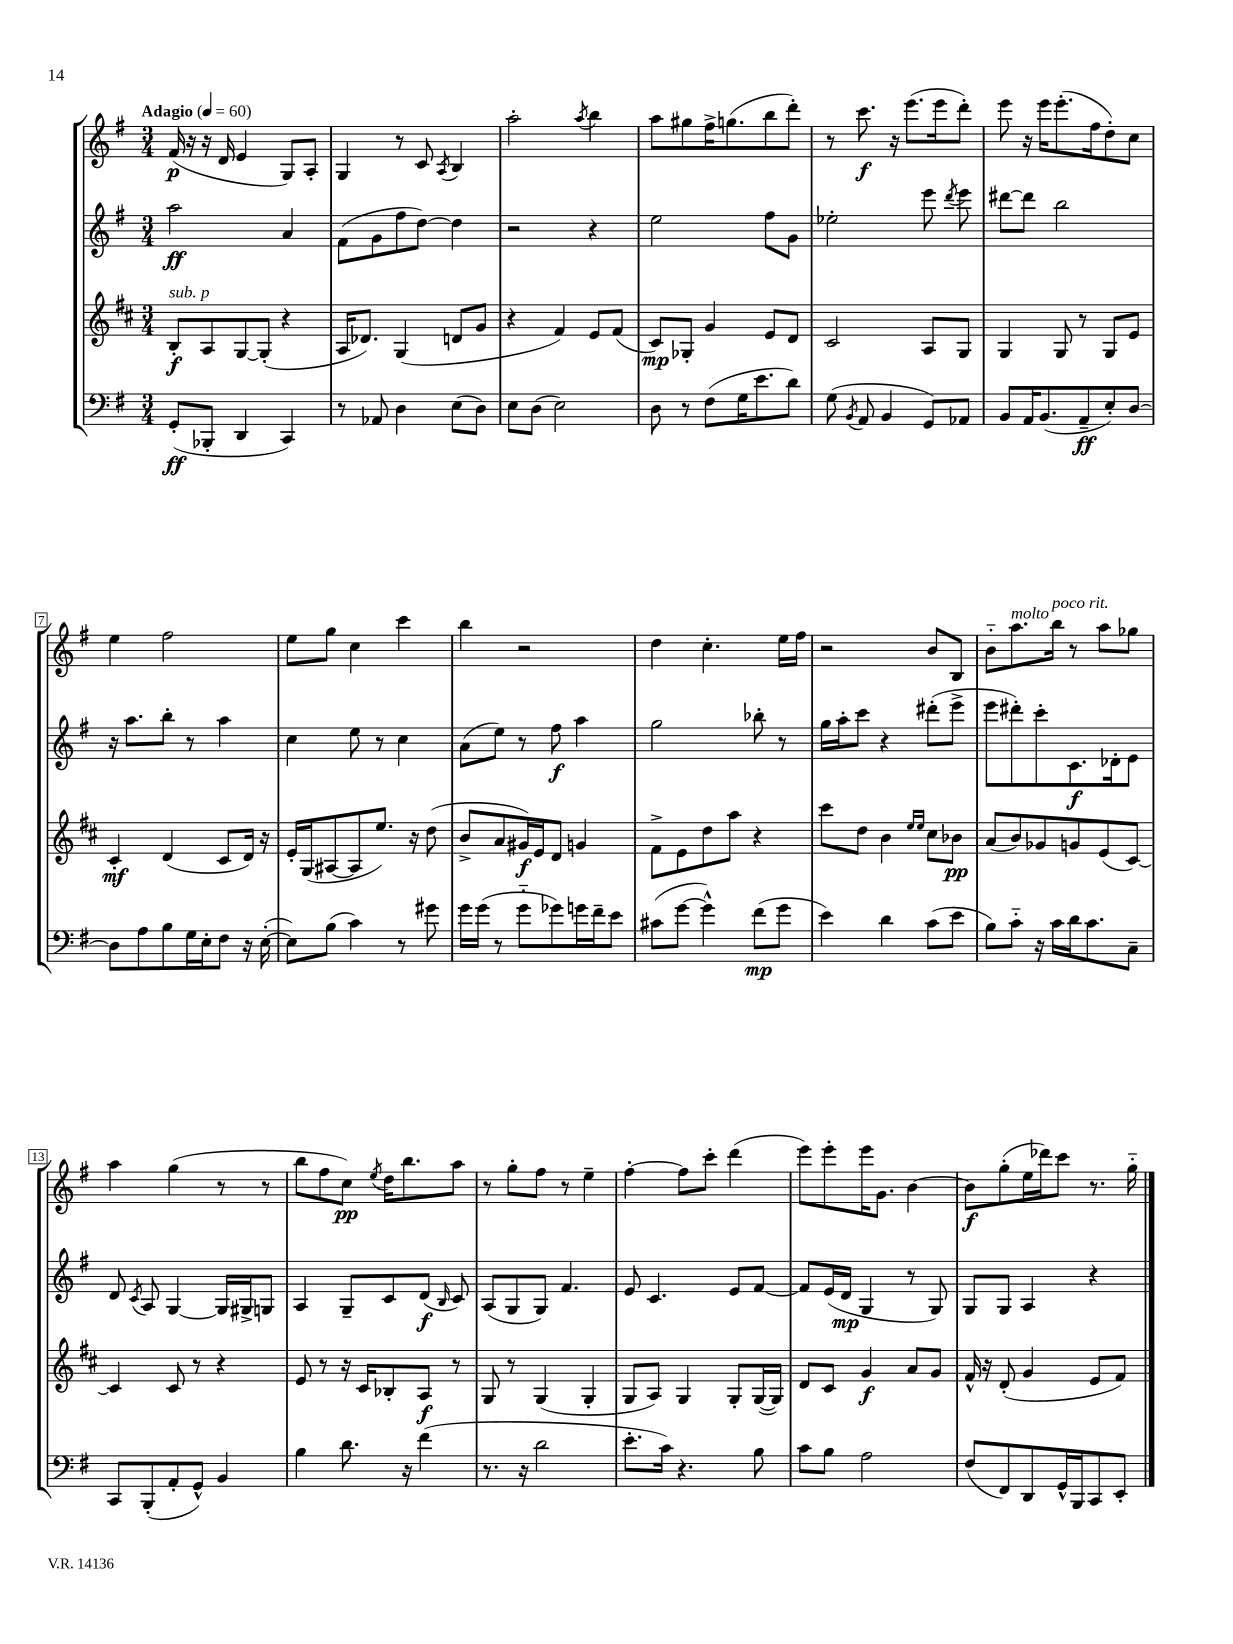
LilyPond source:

<<
\new StaffGroup <<
\new Staff = "s0" {
    \clef treble \key g \major \numericTimeSignature \time 3/4 \tempo "Adagio" 4 = 60
    \autoBeamOff fis'16\p( r16 r16 d'16 e'4 g8[) a8]-. |
    g4 r8 c'8 \acciaccatura { a8 } b4 |
    a''2-. \acciaccatura { a''8 } b''4 |
    a''8[ gis''8 fis''16-> g''8.( b''8 d'''8]-.) |
    r8 c'''8.\f r16 e'''8.[( e'''16 d'''8]-.) |
    e'''8 r16 e'''16[ e'''8.-.( fis''16 d''8-.) c''8] |
    e''4 fis''2 |
    e''8[ g''8] c''4 c'''4 |
    b''4 r2 |
    d''4 c''4.-. e''16[ fis''16] |
    r2 b'8[ b8] |
    b'8[-_ a''8.^\markup { \italic "molto" } b''16]^\markup { \italic "poco rit." } r8 a''8[ ges''8] |
    a''4 g''4( r8 r8 |
    b''8[ fis''8 c''8]\pp) \acciaccatura { e''8 } d''16[ b''8. a''8] |
    r8 g''8[-. fis''8] r8 e''4-- |
    fis''4~-. fis''8[ c'''8]-. d'''4( |
    e'''8[) e'''8-. e'''16 g'8.] b'4~ |
    b'8[\f g''8-.( e''16 des'''16) c'''8] r8. g''16-_ \bar "|." |
}
\new Staff = "s1" {
    \clef treble \key g \major \numericTimeSignature \time 3/4
    \autoBeamOff a''2\ff a'4 |
    fis'8[( g'8 fis''8 d''8]~) d''4 |
    r2 r4 |
    e''2 fis''8[ g'8] |
    ees''2-. e'''8 \acciaccatura { d'''8 } e'''8 |
    dis'''8[~ dis'''8] b''2 |
    r16 a''8.[ b''8]-. r8 a''4 |
    c''4 e''8 r8 c''4 |
    a'8[( e''8]) r8 fis''8\f a''4 |
    g''2 bes''8-. r8 |
    g''16[ a''16-. c'''8] r4 dis'''8[-.( e'''8]-> |
    e'''8[ dis'''8-.) c'''8-. c'8.\f des'16-. e'8] |
    d'8 \acciaccatura { c'8 } a8 g4~ g16[ gis16-> g8] |
    a4 g8[-- c'8 d'8]\f( \grace { b16 } c'8) |
    a8[( g8 g8]) fis'4. |
    e'8 c'4. e'8[ fis'8]~ |
    fis'8[ e'16( d'16]\mp g4 r8 g8) |
    g8[ g8] a4 r4 \bar "|." |
}
\new Staff = "s2" {
    \clef treble \key d \major \numericTimeSignature \time 3/4
    \autoBeamOff b8[-.\f^\markup { \italic "sub. p" } a8 g8~ g8]-.( r4 |
    a16[ des'8.]) g4( d'8[ g'8] |
    r4 fis'4) e'8[ fis'8]( |
    cis'8[\mp) ges8]-. g'4 e'8[ d'8] |
    cis'2 a8[ g8] |
    g4 g8 r8 g8[ e'8] |
    cis'4-.\mf d'4( cis'8[ d'16]) r16 |
    e'16[-. g16( ais8~ ais8 e''8.]) r16 d''8( |
    b'8[-> a'8 gis'16\f) e'16 d'8] g'4 |
    fis'8[-> e'8 d''8 a''8] r4 |
    cis'''8[ d''8] b'4 \grace { e''16[ e''16] } cis''8[ bes'8]\pp |
    a'8[( b'8) ges'8 g'8 e'8( cis'8]~) |
    cis'4 cis'8 r8 r4 |
    e'8 r8 r16 cis'16[ bes8-. a8]\f r8 |
    g8 r8 g4( g4-. |
    g8[ a8]) g4 g8[-. g16~( g16]) |
    d'8[ cis'8] g'4\f a'8[ g'8] |
    fis'16-^ r16 d'8-.( g'4 e'8[ fis'8]) \bar "|." |
}
\new Staff = "s3" {
    \clef bass \key g \major \numericTimeSignature \time 3/4
    \autoBeamOff g,8[-.\ff( bes,,8]-. d,4 c,4) |
    r8 aes,8 d4 e8[( d8]) |
    e8[ d8]( e2) |
    d8 r8 fis8[( g16 e'8. d'8]) |
    g8( \acciaccatura { b,8 } a,8 b,4 g,8[) aes,8] |
    b,8[ a,16 b,8.( a,8--\ff e8-.) d8]~ |
    d8[ a8 b8 g16 e16-. fis8] r16 e16~-.( |
    e8[) b8]( c'4) r8 gis'8 |
    g'16[ g'16]( r8 g'8[-_ ges'8) g'16 fis'16-- e'8] |
    cis'8[( g'8]~ g'4-^) fis'8[\mp( g'8] |
    e'4) d'4 c'8[( e'8] |
    b8[) c'8]-_ r16 c'16[ d'16 c'8. c8]-- |
    c,8[ b,,8-.( a,8-. g,8]-^) b,4 |
    b4 d'8. r16 fis'4( |
    r8. r16 d'2 |
    e'8.[-. c'16]) r4. b8 |
    c'8[ b8] a2 |
    fis8[( fis,8) d,8 g,16-^ b,,16 c,8 e,8]-. \bar "|." |
}
>>
>>
\layout { \context { \Score \override BarNumber.stencil = #(make-stencil-boxer 0.1 0.3 ly:text-interface::print) } }
